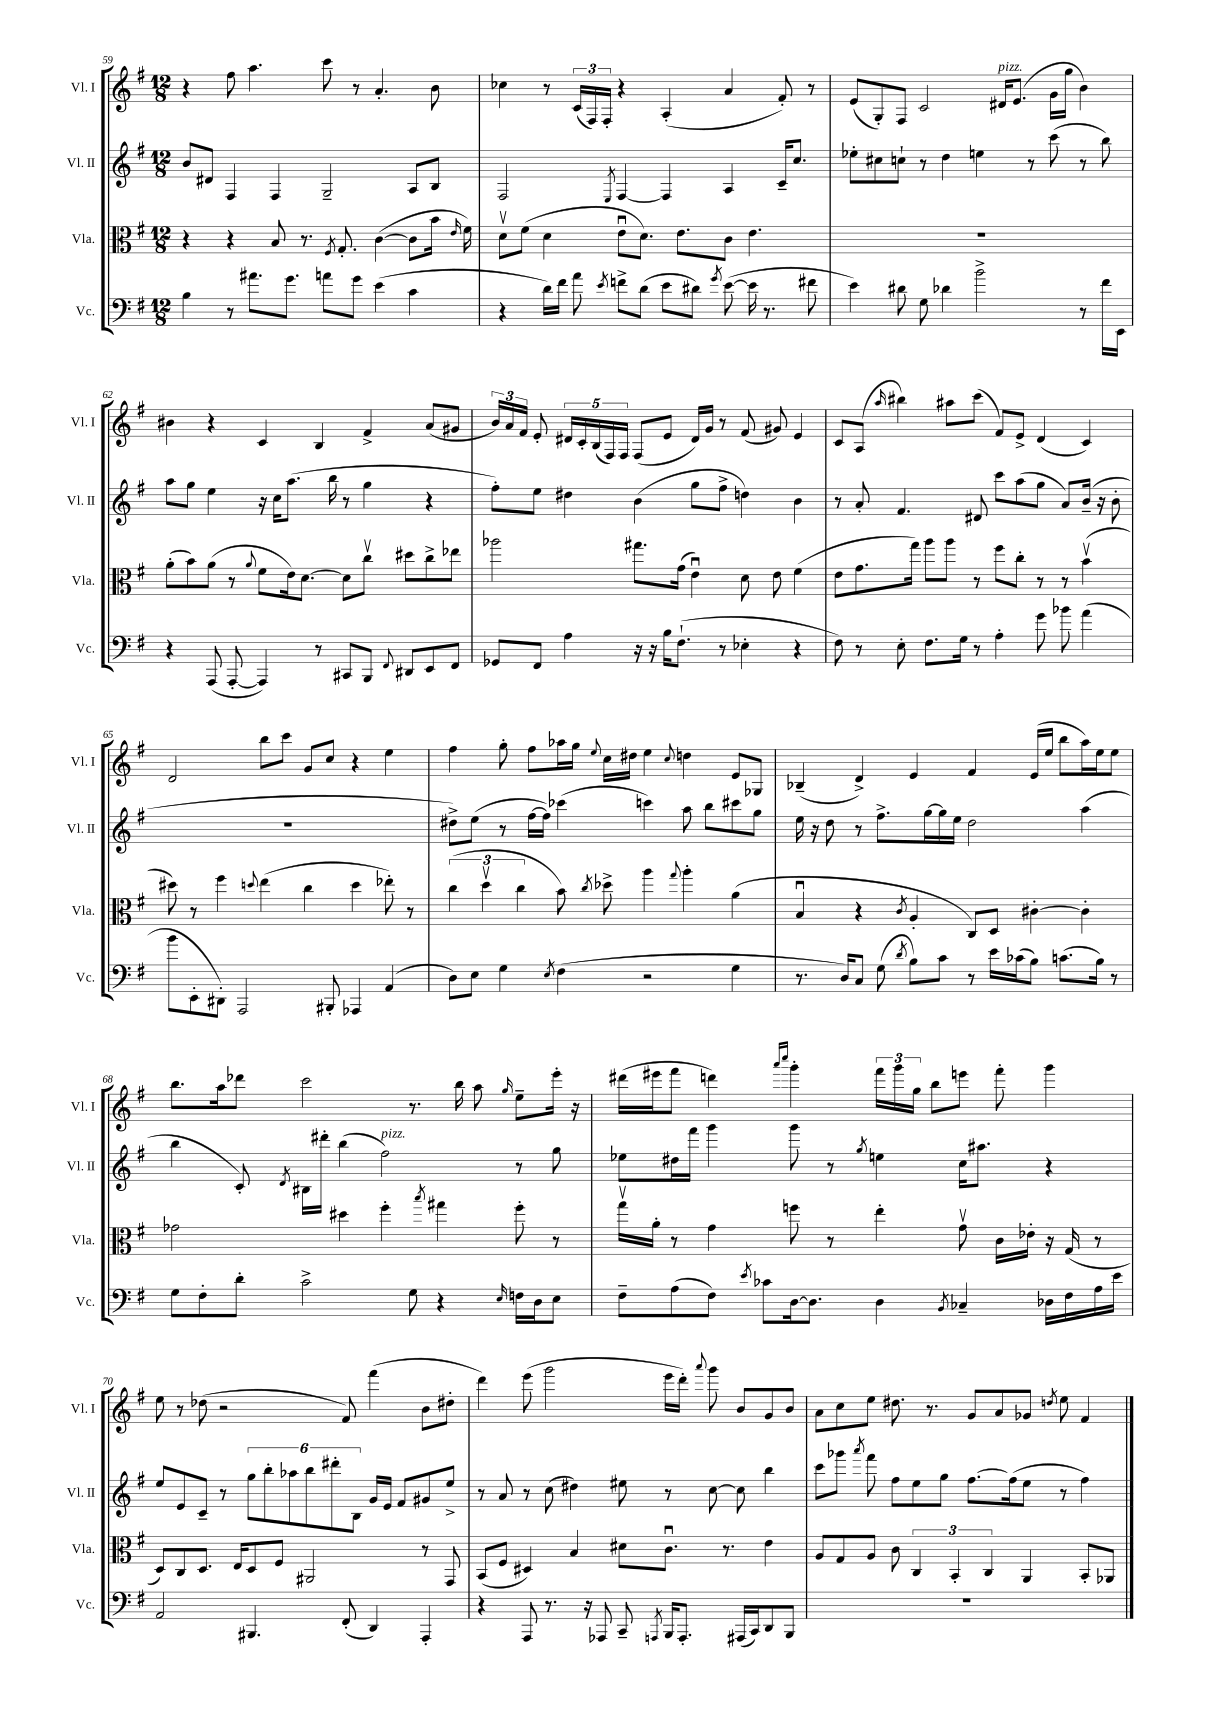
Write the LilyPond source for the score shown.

<<
\new StaffGroup <<
\new Staff = "s0" \with { instrumentName = "Vl. I" shortInstrumentName = "Vl. I" } {
    \clef treble \key g \major \numericTimeSignature \time 12/8
    \autoBeamOff r4 fis''8 a''4. c'''8 r8 a'4.-. b'8 |
    ces''4 r8 \tuplet 3/2 { c'16[( fis16) fis16]-. } r4 a4-.( a'4 fis'8-.) r8 |
    e'8[( g8-.) fis8] c'2 dis'16[^\markup { \italic "pizz." } e'8.]( g'16[ g''16] b'4) |
    bis'4 r4 c'4 b4 fis'4-> a'8[( gis'8] |
    \tuplet 3/2 { b'16[) a'16 fis'16] } e'8-. \tuplet 5/4 { dis'16[ c'16-. b16( fis16) fis16] } fis8[( e'8] dis'16[) g'16] r8 fis'8( gis'8) e'4 |
    c'8[ a8]( \grace { a''16 } bis''4) ais''8[ c'''8]( fis'8[) e'8]-> d'4( c'4) |
    d'2 b''8[ c'''8] g'8[ c''8] r4 e''4 |
    fis''4 g''8-. fis''8[ aes''16 g''16] \appoggiatura { e''8 } c''16[ dis''16] e''4 \appoggiatura { c''8 } d''4 e'8[ ges8] |
    bes4--( d'4->) e'4 fis'4 e'16[( e''16] b''8[ a''16) e''16 e''8] |
    b''8.[ a''16 des'''8] c'''2 r8. b''16 a''8 \grace { g''16 } e''8[-- e'''16]-. r16 |
    dis'''16[( eis'''16 fis'''8] d'''4) \grace { a'''16[ c''''16] } g'''4-. \tuplet 3/2 { fis'''16[ g'''16 g''16] } b''8[ e'''8] fis'''8-. g'''4 |
    e''8 r8 des''8( r2 fis'8) fis'''4( b'8[ dis''8]-. |
    d'''4) e'''8( g'''2 e'''16[ d'''16]-.) \appoggiatura { a'''8 } g'''8 b'8[ g'8 b'8] |
    a'8[ c''8 e''8] dis''8. r8. g'8[ a'8 ges'8] \acciaccatura { d''8 } e''8 fis'4 \bar "|." |
}
\new Staff = "s1" \with { instrumentName = "Vl. II" shortInstrumentName = "Vl. II" } {
    \clef treble \key g \major \numericTimeSignature \time 12/8
    \autoBeamOff b'8[ dis'8] fis4 fis4 g2-- a8[ b8] |
    fis2 \acciaccatura { e8 } fis4~ fis4 a4 c'16[-- c''8.] |
    ees''8[-. cis''8 c''8]-! r8 d''4 e''4 r8 c'''8( r8 b''8) |
    a''8[ g''8] e''4 r16 c''16[ a''8.]( b''16 r8 g''4 r4 |
    fis''8[-.) e''8] dis''4 b'4( g''8[ fis''8]-> d''4) b'4 |
    r8 a'8-. fis'4. dis'8 c'''8[ a''8( g''8] a'8[) b'16]--( r16 b'8-. |
    R1. |
    dis''8[->) e''8]( r8 fis''16[~ fis''16]) ces'''4( c'''4) a''8 b''8[ cis'''8 g''8] |
    e''16 r16 d''8 r8 fis''8.[-> g''16~ g''16 e''16] d''2 a''4( |
    b''4 c'8-.) \acciaccatura { d'8 } bis16[ dis'''16]-. b''4( fis''2^\markup { \italic "pizz." }) r8 g''8 |
    ees''8[ dis''16 fis'''16] g'''4 g'''8 r8 \acciaccatura { g''8 } e''4 c''16[ ais''8.] r4 |
    e''8[ e'8 c'8]-- r8 \tuplet 6/4 { g''8[ b''8-. aes''8 b''8 dis'''8-. b8] } g'16[ e'16] fis'8[ gis'8 e''8]-> |
    r8 a'8 r8 c''8( dis''4) eis''8 r8 c''8~ c''8 b''4 |
    c'''8[ ges'''8] \acciaccatura { a'''8 } fis'''8 fis''8[ e''8 g''8] fis''8.[~ fis''16( e''8] r8 fis''4) \bar "|." |
}
\new Staff = "s2" \with { instrumentName = "Vla." shortInstrumentName = "Vla." } {
    \clef alto \key g \major \numericTimeSignature \time 12/8
    \autoBeamOff r4 r4 b8 r8. \acciaccatura { fis8 } g8.-. c'4~( c'8[ b'16] \grace { e'16 } fis'16) |
    d'8[\upbow fis'8]( d'4 e'8[\downbow d'8.]) e'8.[ c'8] e'4. |
    R1. |
    a'8[-.( b'8) a'8]( r8 \appoggiatura { a'8 } fis'8[ e'16) d'8.]~ d'8[ c''8]\upbow dis''8[ c''8-> ees''8] |
    aes''2 gis''8.[ g'16]( e'4\downbow) d'8 e'8 fis'4( |
    e'8[ g'8. g''16]) a''8[ a''8] r8 fis''8[ c''8]-. r8 r8 b'4\upbow( |
    dis''8) r8 fis''4 \appoggiatura { d''8 } e''4( c''4 d''4 ees''8-.) r8 |
    \tuplet 3/2 { c''4( d''4\upbow c''4 } b'8) \acciaccatura { c''8 } des''8-> a''4 \appoggiatura { g''8 } a''4-. a'4( |
    b4\downbow r4 \acciaccatura { c'8 } a4-. c8[) d8] cis'4~-. cis'4-. |
    ges'2 dis''4 fis''4-. \acciaccatura { b''8 } gis''4 fis''8-. r8 |
    g''16[\upbow a'16]-. r8 g'4 f''8 r8 e''4-. g'8\upbow c'16[ ees'16]-. r16 g16( r8 |
    d8[) c8 d8.] e16[ d8 fis8] ais,2 r8 g,8 |
    b,8[( fis8] dis4) b4 dis'8[ c'8.]\downbow r8. e'4 |
    a8[ g8 a8] c'8 \tuplet 3/2 { c4 b,4-. c4 } a,4 b,8[-. aes,8] \bar "|." |
}
\new Staff = "s3" \with { instrumentName = "Vc." shortInstrumentName = "Vc." } {
    \clef bass \key g \major \numericTimeSignature \time 12/8
    \autoBeamOff b4 r8 ais'8.[ g'8.] a'8[ g'8] e'4( c'4 |
    r4 d'16[) fis'16] a'8 \acciaccatura { e'8 } f'8[-> d'8]( e'8[ dis'8]) \acciaccatura { g'8 } e'8~( e'16 r8. fis'8 |
    e'4) dis'8 g8 des'4 b'2-> r8 fis'16[ e,16] |
    r4 a,,8( a,,8~-. a,,4) r8 cis,8[ b,,8] \appoggiatura { fis,8 } dis,8[ e,8 fis,8] |
    ges,8[ fis,8] a4 r16 r16 b16[ fis8.]-!( r8 ees4-. r4 |
    fis8) r8 e8-. fis8.[ g16] r8 a4-. g'8 bes'8 a'4( |
    b'8[ e,8-. dis,8]-.) a,,2 bis,,8-. aes,,4 a,4( |
    d8[) e8] g4 \acciaccatura { e8 } fis4( r2 g4 |
    r8. d16[) c8] g8( \acciaccatura { d'8 } b8[) c'8] r8 e'16[ ces'16( b8]) c'8.[( b16]) r8 |
    g8[ fis8-. d'8]-. c'2-> g8 r4 \grace { e16 } f16[ d16 e8] |
    fis8[-- a8( fis8]) \acciaccatura { e'8 } ces'8[ d16~ d8.] d4 \acciaccatura { b,8 } ces4-- des16[ fis16 a16 e'16] |
    a,2 bis,,4. fis,8-.( d,4) a,,4-. |
    r4 a,,8 r8. r16 aes,,8 c,8-- \acciaccatura { a,,8 } b,,16[ a,,8.]-. ais,,16[( c,16) d,8 b,,8] |
    R1. \bar "|." |
}
>>
>>
\layout { \context { \Score currentBarNumber = #59 } }
